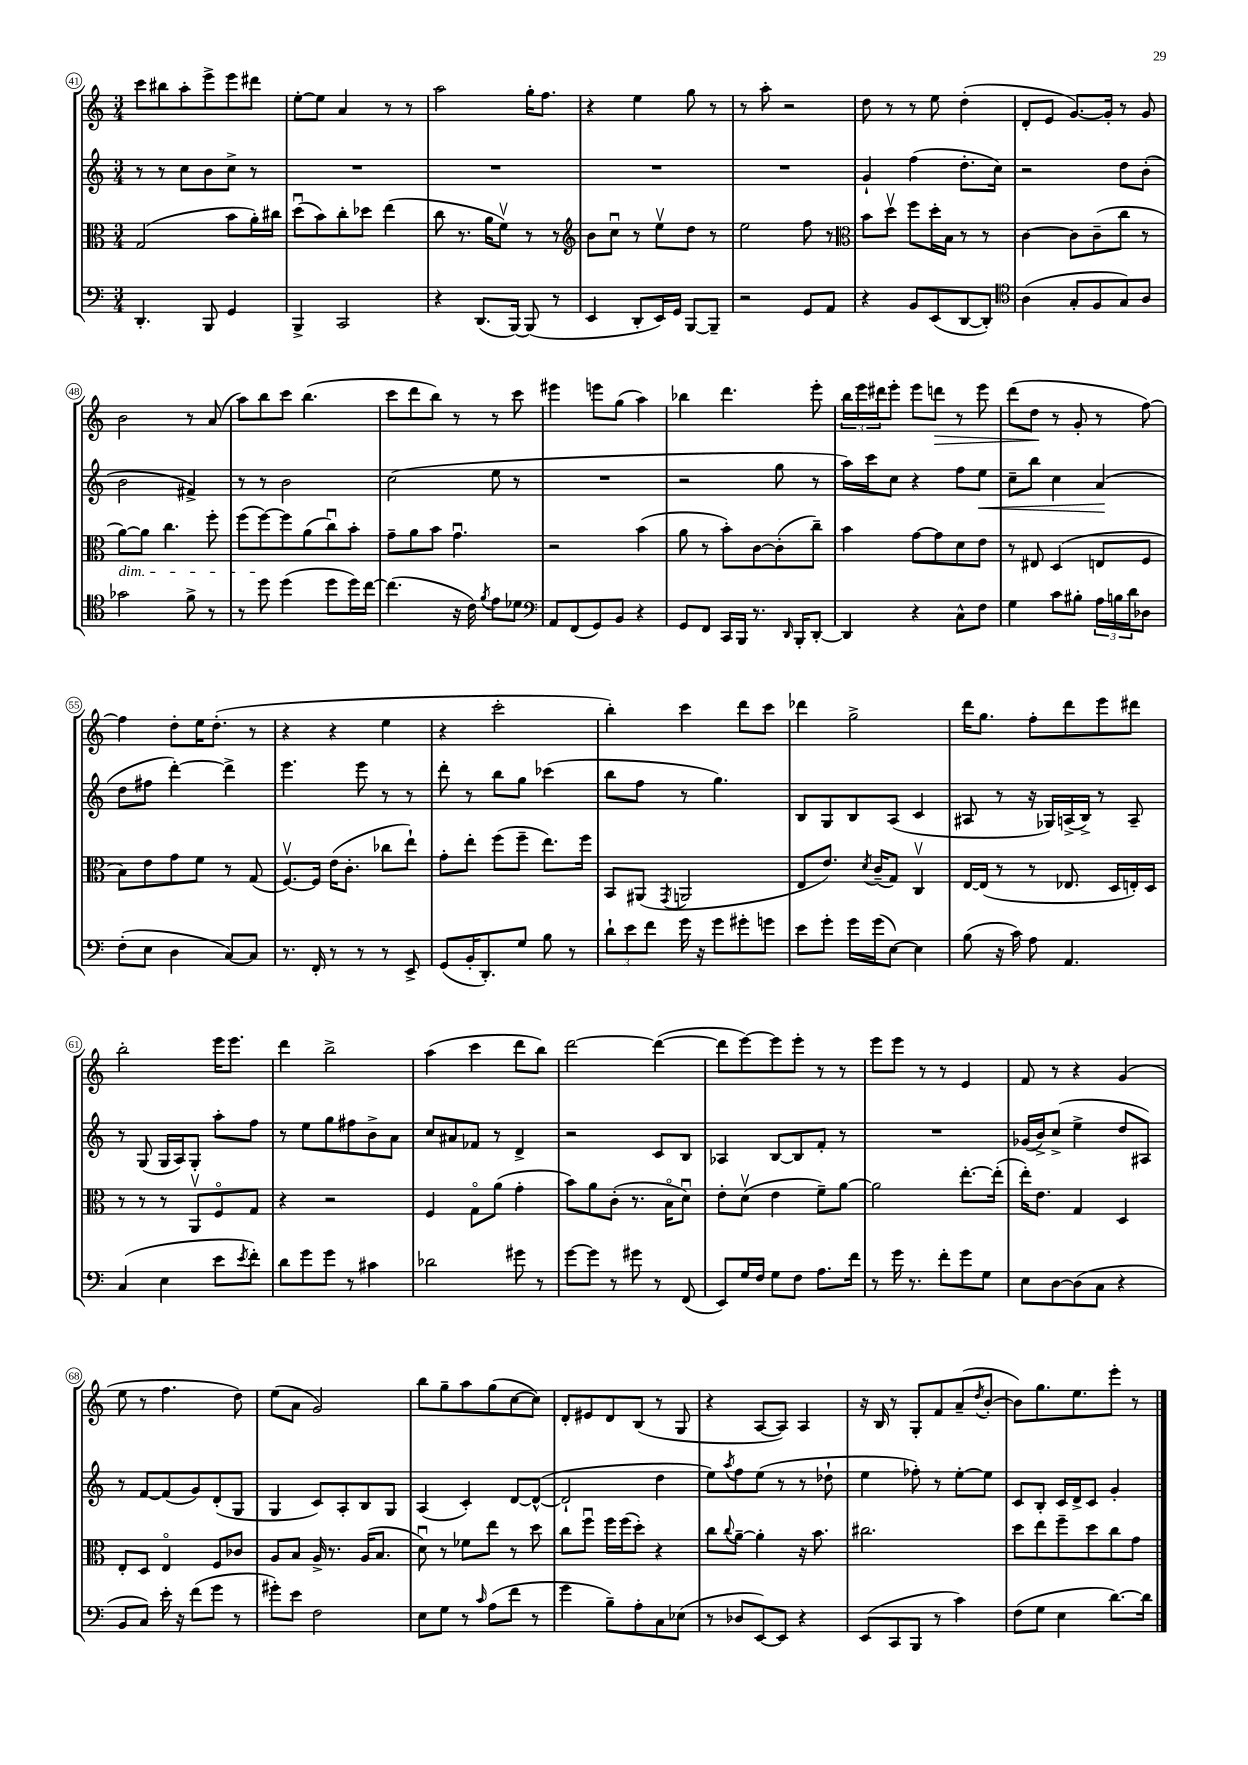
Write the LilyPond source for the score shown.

<<
\new StaffGroup <<
\new Staff = "s0" {
    \clef treble \key c \major \numericTimeSignature \time 3/4
    c'''8 bis''8 a''8-. e'''8-> e'''8 dis'''8 |
    e''8~-. e''8 a'4 r8 r8 |
    a''2 g''16-. f''8. |
    r4 e''4 g''8 r8 |
    r8 a''8-. r2 |
    d''8 r8 r8 e''8 d''4-.( |
    d'8-. e'8 g'8.~) g'16-. r8 g'8 |
    b'2 r8 a'8( |
    a''8) b''8 c'''8 b''4.( |
    c'''8 d'''8 b''8) r8 r8 c'''8 |
    eis'''4 e'''8 g''8( a''4) |
    bes''4 d'''4. e'''8-. |
    \tuplet 3/2 { b''16 e'''16 dis'''16 } e'''8-. e'''8 d'''8\> r8 e'''8 |
    d'''8( d''8\! r8 g'8-. r8 f''8~) |
    f''4 d''8-. e''16 d''8.-.( r8 |
    r4 r4 e''4 |
    r4 c'''2-. |
    b''4-.) c'''4 d'''8 c'''8 |
    des'''4 g''2-> |
    d'''16 g''8. f''8-. d'''8 e'''8 dis'''8 |
    b''2-. e'''16 e'''8. |
    d'''4 b''2-> |
    a''4( c'''4 d'''8 b''8) |
    d'''2~ d'''4~( |
    d'''8 e'''8~) e'''8 e'''8-. r8 r8 |
    e'''8 e'''8 r8 r8 e'4 |
    f'8 r8 r4 g'4( |
    e''8 r8 f''4. d''8) |
    e''8( a'8 g'2) |
    b''8 g''8-- a''8 g''8( c''8~ c''8) |
    d'8-. eis'8 d'8 b8( r8 g8 |
    r4 a8~ a8) a4 |
    r16 b16 r8 g8-. f'8 a'8--( \acciaccatura { d''8 } b'8~-. |
    b'8) g''8. e''8. e'''8-. r8 \bar "|." |
}
\new Staff = "s1" {
    \clef treble \key c \major \numericTimeSignature \time 3/4
    r8 r8 c''8 b'8 c''8-> r8 |
    R2. |
    R2. |
    R2. |
    R2. |
    g'4-! f''4( d''8.-. c''16) |
    r2 d''8 b'8-.( |
    b'2 fis'4->) |
    r8 r8 b'2 |
    c''2( e''8 r8 |
    R2. |
    r2 g''8 r8 |
    a''16) c'''16 c''8 r4 f''8 e''8\< |
    c''8-- b''8 c''4 a'4\!( |
    d''8 fis''8 d'''4~-.) d'''4-> |
    e'''4. e'''8 r8 r8 |
    d'''8-. r8 b''8 g''8 ces'''4( |
    b''8 f''8 r8 g''4.) |
    b8 g8 b8 a8( c'4 |
    ais8 r8 r16 ges16) a16->( b16->) r8 a8-- |
    r8 g8( g16 a16) g8-. a''8-. f''8 |
    r8 e''8 g''8 fis''8 b'8-> a'8 |
    c''8 ais'8 fes'8 r8 d'4-> |
    r2 c'8 b8 |
    aes4 b8~ b8 f'8-. r8 |
    R2. |
    ges'16( b'16->) c''8->( e''4-> d''8 ais8) |
    r8 f'8~ f'8( g'8) d'8-.( g8 |
    g4 c'8) a8-. b8 g8 |
    a4( c'4-.) d'8~ d'8~-^( |
    d'2-! d''4 |
    e''8) \acciaccatura { a''8 } f''8 e''8( r8 r8 des''8-! |
    e''4 fes''8-.) r8 e''8~-. e''8 |
    c'8 b8-. c'16 d'16-> c'8 g'4-. \bar "|." |
}
\new Staff = "s2" {
    \clef alto \key c \major \numericTimeSignature \time 3/4
    g2( b'8 a'16-.) cis''16 |
    d''8\downbow( b'8) c''8-. des''8 e''4( |
    c''8 r8. a'16 f'8\upbow) r8 r8 |
    \clef treble b'8 c''8\downbow r8 e''8\upbow d''8 r8 |
    e''2 f''8 r8 |
    \clef alto b'8 d''8\upbow f''8 d''16-. b16 r8 r8 |
    c'4~ c'8 c'8--( c''8 r8 |
    a'8~\dim) a'8 c''4. f''8-. |
    f''8( f''8~\!) f''8 a'8( c''8\downbow) b'8-. |
    g'8-- a'8 b'8 g'4.\downbow |
    r2 b'4( |
    a'8 r8 b'8-.) c'8~ c'8-.( c''8--) |
    b'4 g'8~ g'8 d'8 e'8 |
    r8 eis8 d4( e8 f8 |
    b8) e'8 g'8 f'8 r8 g8( |
    f8.~\upbow) f16 e'16( c'8.-. ces''8 e''8-!) |
    g'8-. e''8-. f''8( f''8-- e''8.) f''16 |
    b,8 ais,8( \acciaccatura { g,8 } a,2 |
    e8 e'8.) \acciaccatura { d'8 } c'16--( g8) c4\upbow |
    e16~ e16( r8 r8 ees8. d16 e16-.) d16 |
    r8 r8 r8 a,8\upbow f8\flageolet g8 |
    r4 r2 |
    f4 g8\flageolet a'8( g'4-. |
    b'8) a'8 c'8-.( r8. b16\flageolet d'8\downbow) |
    e'8-. d'8\upbow( e'4 f'8--) a'8~ |
    a'2 e''8.~-. e''16-.( |
    e''16-.) e'8. g4 d4 |
    e8-. d8 e4\flageolet f8 ces'8 |
    a8 b8 a16-> r8. a16( b8. |
    d'8\downbow) r8 fes'8 e''8 r8 d''8 |
    c''8 f''8\downbow f''16 f''16( d''8-.) r4 |
    c''8 \appoggiatura { c''8 } a'8~-- a'4-. r16 b'8. |
    cis''2. |
    d''8 e''8 f''8-- d''8 c''8 g'8 \bar "|." |
}
\new Staff = "s3" {
    \clef bass \key c \major \numericTimeSignature \time 3/4
    d,4.-. b,,8 g,4 |
    b,,4-> c,2 |
    r4 d,8.( b,,16~) b,,8( r8 |
    e,4 d,8-. e,16) g,16 b,,8~ b,,8-- |
    r2 g,8 a,8 |
    r4 b,8 e,8( d,8~ d,8-.) |
    \clef tenor a4( g8-. f8 g8) a8 |
    ges'2 f'8-> r8 |
    r8 d''8 d''4( d''8 d''16) c''16~ |
    c''4.( r16 c'16) \acciaccatura { f'8 } e'8 des'8 |
    \clef bass a,8 f,8( g,8) b,8 r4 |
    g,8 f,8 c,16 b,,16 r8. \grace { d,16 } b,,16-. d,8~-. |
    d,4 r4 c8-^ f8 |
    g4 c'8 bis8-. \tuplet 3/2 { a16 b16 d'16 } des8 |
    f8-.( e8 d4 c8~) c8 |
    r8. f,16-. r8 r8 r8 e,8-> |
    g,8( b,16-. d,8.-.) g8 b8 r8 |
    \tuplet 3/2 { d'8-! e'8 f'8 } g'16 r16 g'8 gis'8-. g'8 |
    e'8 g'8-. g'16 g'16( e8~) e4 |
    b8( r16 c'16) a8 a,4. |
    c4( e4 e'8 \acciaccatura { e'8 } f'8-.) |
    d'8 g'8 g'8 r8 cis'4 |
    des'2 gis'8 r8 |
    g'8~ g'8 r8 gis'8 r8 f,8( |
    e,8) g16 f16 g8 f8 a8. f'16 |
    r8 g'16 r8. f'8-. g'8 g8 |
    e8 d8~ d8( c8 r4 |
    b,8 c8) e'16-. r16 f'8( g'8 r8 |
    gis'8-.) e'8 f2 |
    e8 g8 r8 \grace { c'16 } a8( f'8 r8 |
    g'4 b8--) a8-. c8 ees8( |
    r8 des8 e,8~) e,8 r4 |
    e,8( c,8 b,,8 r8 c'4) |
    f8( g8 e4 d'8.~) d'16 \bar "|." |
}
>>
>>
\layout { \context { \Score currentBarNumber = #41 \override BarNumber.stencil = #(make-stencil-circler 0.1 0.3 ly:text-interface::print) } }
